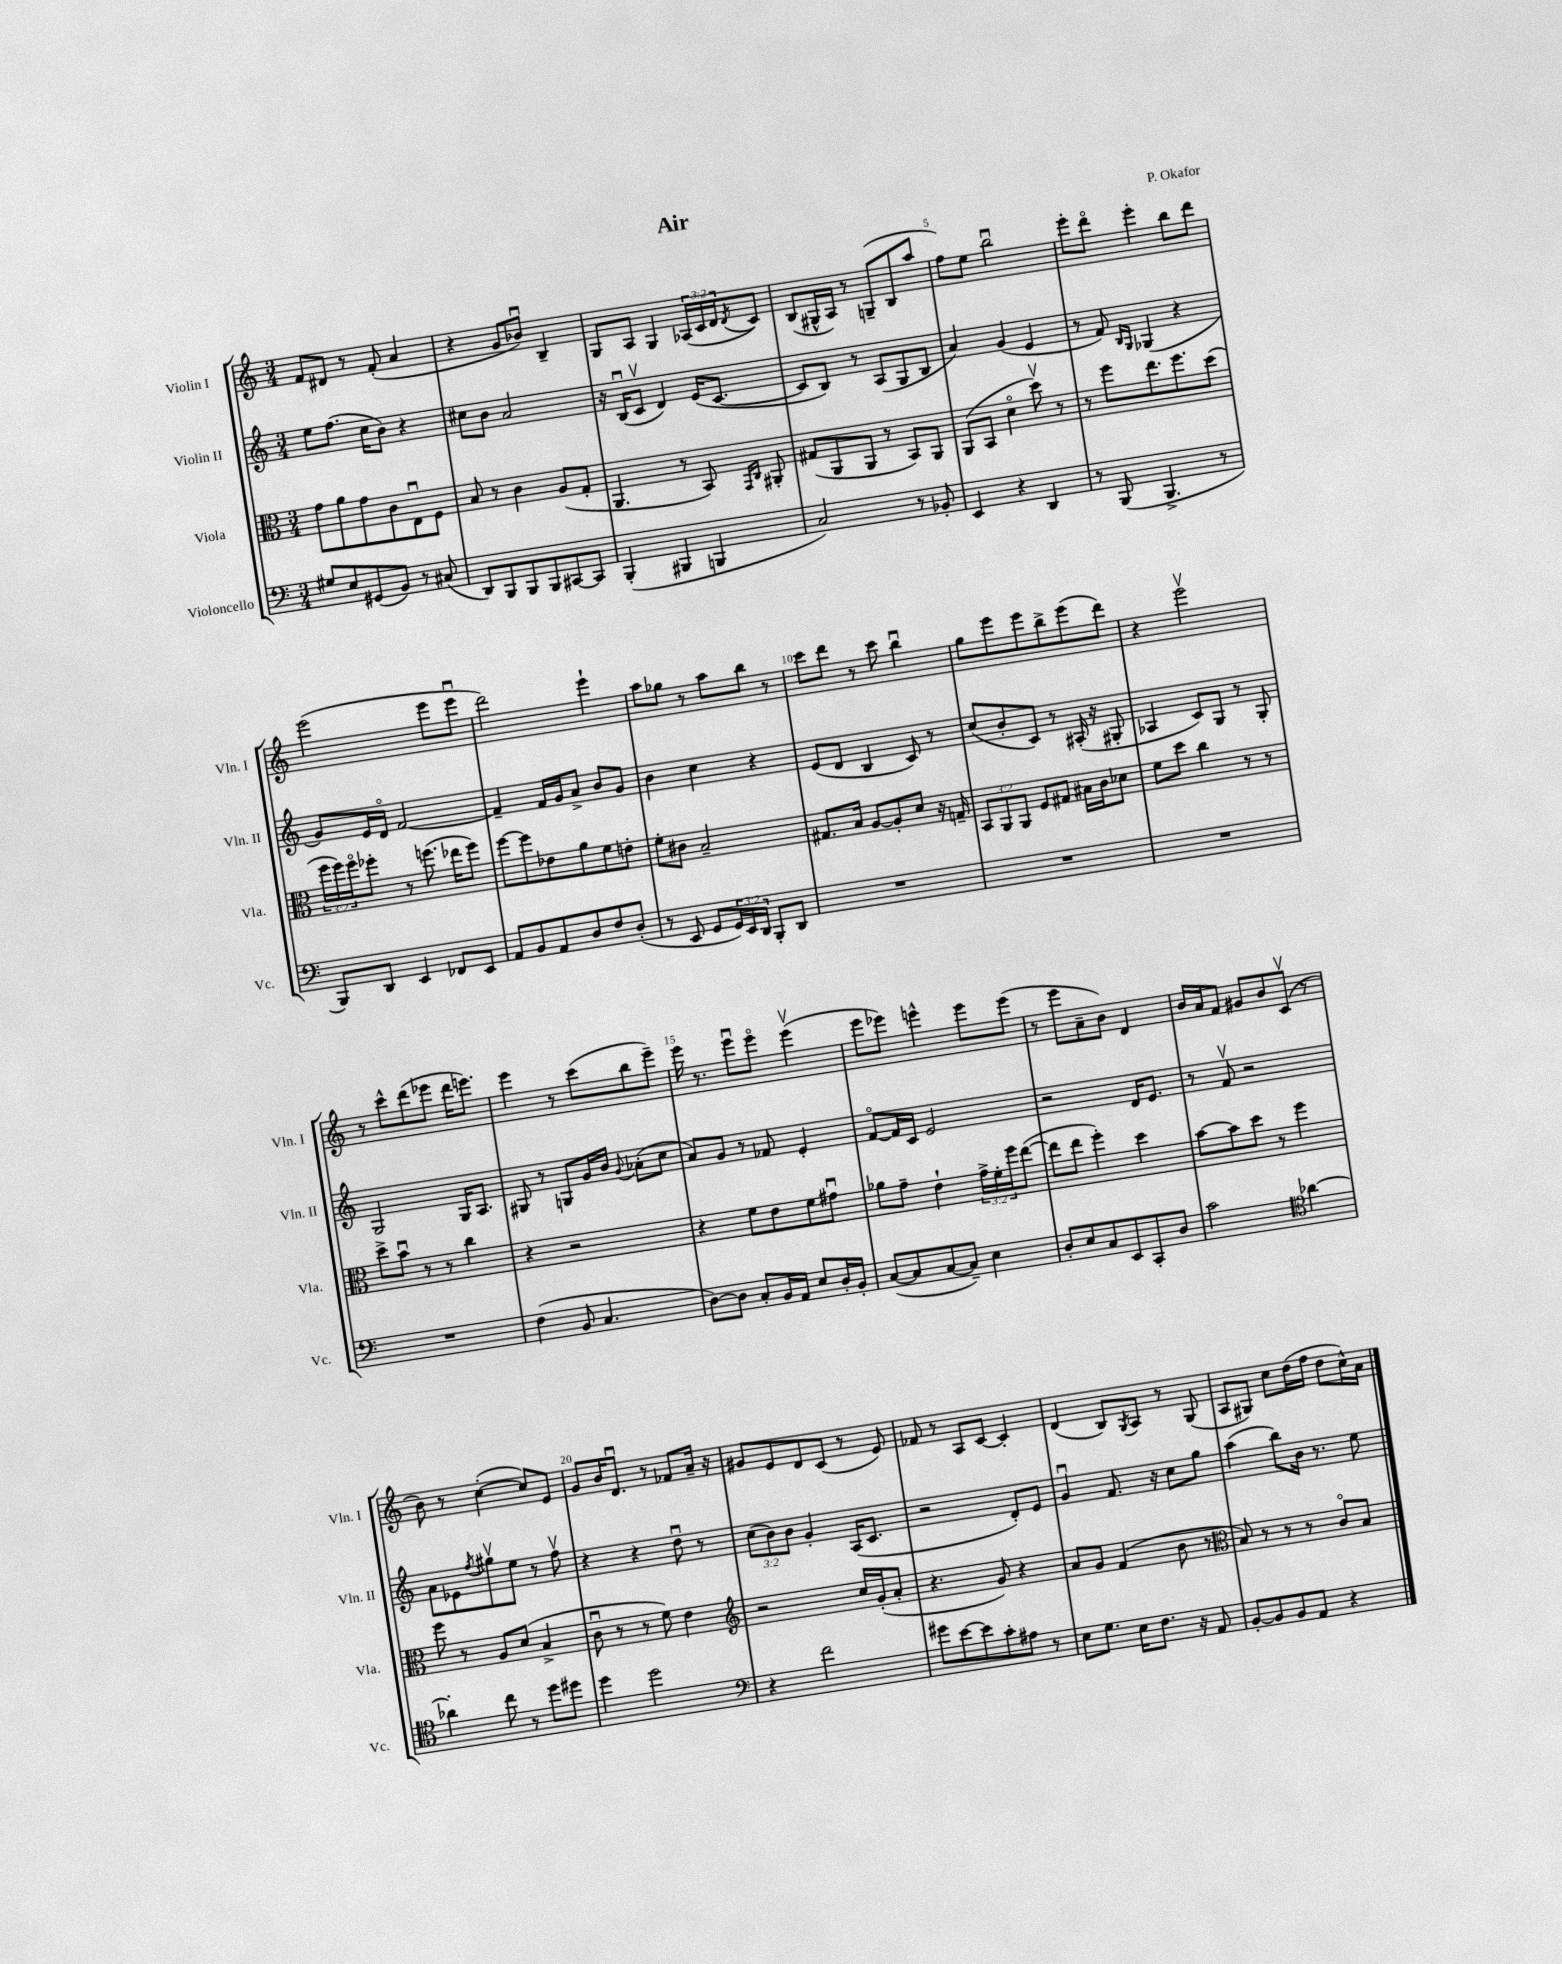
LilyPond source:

\header { title = "Air" composer = "P. Okafor" }
<<
\new StaffGroup <<
\new Staff = "s0" \with { instrumentName = "Violin I" shortInstrumentName = "Vln. I" } {
    \clef treble \key c \major \numericTimeSignature \time 3/4 \override Staff.TupletNumber.text = #tuplet-number::calc-fraction-text
    f'8 dis'8 r8 f'8-.( a'4 |
    r4 g'8 bes'8\downbow) b4-- |
    g8 a8 g4 \tuplet 3/2 { aes16( c'16 d'16 } \acciaccatura { d'8 } c'8) |
    b8( gis16-^ a16) r8 g8--( b8 a''8 |
    f''8) e''8 b''2\downbow |
    e'''8-. d'''8\flageolet e'''4-. b''8 d'''8 |
    e'''2( e'''8 e'''8\downbow |
    d'''2) e'''4-! |
    a''8 ges''8 r8 a''8 b''8 r8 |
    c'''8 d'''8 r8 c'''8 b''4\downbow |
    g''8 e'''8 e'''8 b''8-> e'''8( d'''8) |
    r4 e'''2\upbow |
    r8 c'''8-^ d'''8( ees'''8 d'''16 e'''8.) |
    e'''4 r8 c'''8( b''8 e'''8--) |
    e'''16 r8. e'''8\downbow e'''8\flageolet e'''4\upbow( |
    e'''8 ees'''8) e'''4-^ e'''8 e'''8( |
    r8 e'''8 a'8-- b'8) d'4 |
    b'16 a'16 f'8 gis'8 b'8 c'8\upbow( r8 |
    b'8) r8 c''4~-.( c''8) e'8 |
    g'8 b'16 d'8.\downbow r8 fes'8 a'16-- r16 |
    gis'8 e'8 d'8 c'8( r8 e'8) |
    fes'8 r8 a8 c'8~ c'4-. |
    d'4( b8) \acciaccatura { g8 } a8 r8 g8( |
    a8 gis8) c''8 d''16( f''16 d''8 c''16-^) a'16 \bar "|." |
}
\new Staff = "s1" \with { instrumentName = "Violin II" shortInstrumentName = "Vln. II" } {
    \clef treble \key c \major \numericTimeSignature \time 3/4 \override Staff.TupletNumber.text = #tuplet-number::calc-fraction-text
    e''8 f''8.( c''16 b'8) r4 |
    cis''8 b'8 a'2 |
    r16 b16\downbow( c'8\upbow d'4) e'16( c'8.~ |
    c'8 b8) r8 a8( g8 b8 |
    a'4) g'4( e'4 |
    r8 f'8) \grace { b16 g16 } ges4( r4 |
    g'8) e'16 d'16\flageolet f'2~ |
    f'4-- f'16 g'16 a'8-> b'8 g'8 |
    b'4 c''4 r4 |
    e'8( d'8 b4 c'8) r8 |
    c''8( b'8-. c'8) r8 ais16-.( r16 gis8-. |
    aes4 c'8) g8 r8 g8-. |
    g2 g16 a8. |
    gis8 r8 g8 g'16 b'16 \appoggiatura { g'8 } aes'8-.( c''8 |
    a'8) g'8 r8 fes'8 e'4-. |
    f'8~\flageolet f'16 c'16 e'2 |
    r2 d'16 e'8. |
    r8 f'8\upbow r2 |
    a'8 ees'8 \acciaccatura { f''8 } gis''8\upbow e''8 r8 f''8\upbow |
    r4 r4 d''8\downbow r8 |
    \tuplet 3/2 { c''8( b'8) b'8 } g'4-. a16( c'8. |
    r2 d'8-.) e'8 |
    g'4\downbow f'8. r16 c''8 g''8 |
    a''4( b''8) b'16 r8. e''8 \bar "|." |
}
\new Staff = "s2" \with { instrumentName = "Viola" shortInstrumentName = "Vla." } {
    \clef alto \key c \major \numericTimeSignature \time 3/4 \override Staff.TupletNumber.text = #tuplet-number::calc-fraction-text
    g'8 a'8 g'8 c'8 e8\downbow f8 |
    b8 r8 c'4 a8( g8-. |
    a,4. r8 b,8) \grace { g,16 c16 } ais,8-. |
    gis8( a,8 a,8 r8 b,8) a,8 |
    a,8( b,8 d'4\flageolet d''8\upbow) r8 |
    r8 f''8 e''8. f''8. d''8( |
    \tuplet 3/2 { f''16 f''16) f''16\flageolet } fes''8-. r8 f''8.( ees''16 f''8) |
    f''8~ f''8 ees'8 a'8 f'8 e'8-. |
    f'8-. cis'8 b2-- |
    gis8. b16 a8~ a8-. d'8 r16 g16-- |
    \tuplet 3/2 { b,8 a,8 a,8 } f8 gis8 bis16 c'16 des'8 |
    f'8 d''8 c''4 r8 r8 |
    d''8-> b'8\downbow r8 r8 c''4 |
    r4 r2 |
    r4 f'8 e'8 f'8 gis'8\downbow |
    aes'8 g'8-- e'4-! \tuplet 3/2 { g'16-> f'16-. f''16 } e''8~( |
    e''8 e''8 f''4-.) d''4 |
    b'8~ b'8 d''8 r8 f''4 |
    f''8 r8 a8 d'8( b4-> |
    c'8\downbow r8 r8 f'8) e'4 |
    \clef treble r2 c''16 g'16-.( a'8-. |
    r4. g'8) r4 |
    a'8 g'8 f'4( b'8 r8 |
    \clef alto b8) r8 r8 r8 c'8\flageolet b8 \bar "|." |
}
\new Staff = "s3" \with { instrumentName = "Violoncello" shortInstrumentName = "Vc." } {
    \clef bass \key c \major \numericTimeSignature \time 3/4 \override Staff.TupletNumber.text = #tuplet-number::calc-fraction-text
    gis8 e8 gis,8( b,8) r8 cis8( |
    d,8) b,,8 b,,8 b,,8 cis,8~ cis,8 |
    b,,4-.( bis,,4 b,,4 |
    c2) r8 bes,8-. |
    e,4 r4 d,4 |
    r8 b,,8( b,,4.-> r8 |
    b,,8) d,8 e,4 fes,8 e,8 |
    a,8 b,8 a,8 d8 f8 d8-.( |
    r8 e,8 g,8 \tuplet 3/2 { g,16) e,16 d,16 } b,,8-. d,8 |
    R2. |
    R2. |
    R2. |
    R2. |
    f4( b,8 c4. |
    d8~) d8 c8-. b,16 a,16 e8 d16-. b,16-. |
    c8~( c8 c8~ c8--) e4 |
    d8-. e8 c8 e,8 c,8-. d8 |
    c'2 \clef tenor aes'4~ |
    aes'4-. c''8 r8 d''8 dis''8 |
    d''4 d''2 |
    \clef bass r4 f'2 |
    gis'8 e'8~ e'8 c'8-. ais8 r8 |
    e8 g8. e16 f8. r16 a,8 |
    b,8~-. b,8 b,8 a,8 r4 \bar "|." |
}
>>
>>
\layout { \context { \Score \override BarNumber.break-visibility = ##(#f #t #t) barNumberVisibility = #(every-nth-bar-number-visible 5) } }
